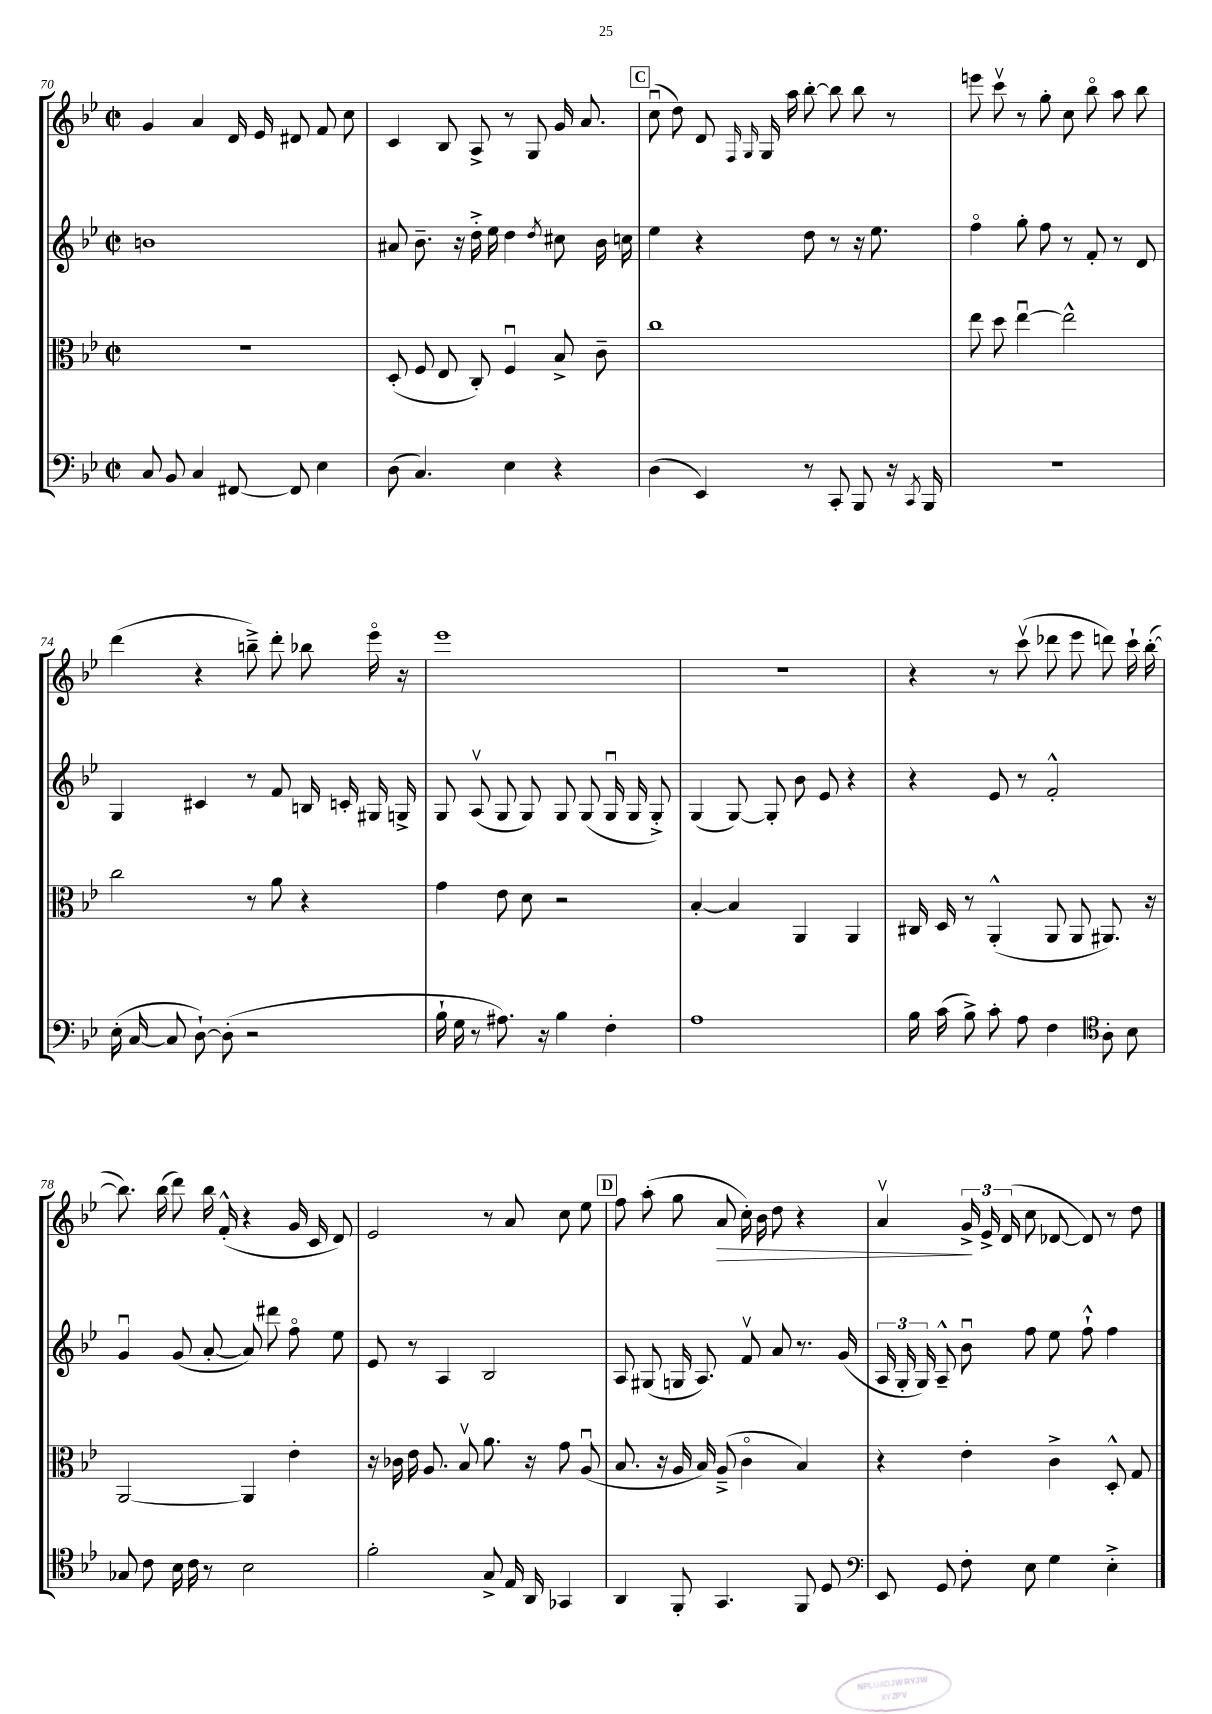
<<
\new StaffGroup <<
\new Staff = "s0" {
    \clef treble \key bes \major \defaultTimeSignature \time 2/2
    \autoBeamOff g'4 a'4 d'16 ees'16 dis'8 f'8 c''8 |
    c'4 bes8 a8-> r8 g8 g'16 a'8. |
    \mark \markup { \box "C" } c''8\downbow( d''8) d'8 \grace { f16 g16 } g16 a''16 bes''8~-. bes''8 bes''8 r8 |
    e'''8 c'''8\upbow r8 g''8-. c''8 bes''8\flageolet a''8 bes''8 |
    d'''4( r4 b''8--->) d'''8-. bes''8 ees'''16\flageolet r16 |
    ees'''1 |
    R1 |
    r4 r8 c'''8\upbow( des'''8 ees'''8 d'''8) c'''16-! bes''16~-.( |
    bes''8.) bes''16( d'''8) bes''16 f'16-.-^( r4 g'16 c'16 d'8) |
    ees'2 r8 a'8 c''8 ees''8 |
    \mark \markup { \box "D" } f''8 a''8-.( g''8 a'8\> c''16-.) bes'16 d''8 r4 |
    a'4\upbow \tuplet 3/2 { g'16->\! ees'16-> d'16( } c''8 des'8~ des'8) r8 d''8 \bar "|." |
}
\new Staff = "s1" {
    \clef treble \key bes \major \defaultTimeSignature \time 2/2
    \autoBeamOff b'1 |
    ais'8 bes'8.-- r16 d''16-.-> ees''16 d''4 \acciaccatura { d''8 } cis''8 bes'16 c''16 |
    \mark \markup { \box "C" } ees''4 r4 d''8 r8 r16 ees''8. |
    f''4\flageolet g''8-. f''8 r8 f'8-. r8 d'8 |
    g4 cis'4 r8 f'8 b16 c'16-. gis16 g16-> |
    g8 a8\upbow( g8 g8) g8 g8( g16\downbow g16 g8-.->) |
    g4( g8~) g8-. bes'8 ees'8 r4 |
    r4 ees'8 r8 f'2-.-^ |
    g'4\downbow g'8( a'8~-. a'8) dis'''8 f''8\flageolet ees''8 |
    ees'8 r8 a4 bes2 |
    \mark \markup { \box "D" } a8 gis8( g16 a8.) f'8\upbow a'8 r8. g'16( |
    \tuplet 3/2 { a16 g16-. g16) } a8---^ bes'8\downbow f''8 ees''8 f''8-!-^ f''4 \bar "|." |
}
\new Staff = "s2" {
    \clef alto \key bes \major \defaultTimeSignature \time 2/2
    \autoBeamOff r1 |
    d8-.( f8 ees8 c8-.) f4\downbow bes8-> c'8-- |
    \mark \markup { \box "C" } c''1 |
    ees''8 d''8 ees''4~\downbow ees''2-^ |
    c''2 r8 a'8 r4 |
    g'4 ees'8 d'8 r2 |
    bes4~-. bes4 a,4 a,4 |
    cis16 d16 r8 a,4-.-^( a,8 a,8 ais,8.) r16 |
    a,2~ a,4 ees'4-. |
    r16 ces'16 ees'16 a8. bes8\upbow a'8. r16 g'8 a8\downbow( |
    \mark \markup { \box "D" } bes8. r16 a16 bes16) a8--->( c'4\flageolet bes4) |
    r4 ees'4-. c'4-> d8-.-^ g8 \bar "|." |
}
\new Staff = "s3" {
    \clef bass \key bes \major \defaultTimeSignature \time 2/2
    \autoBeamOff c8 bes,8 c4 fis,8~ fis,8 ees4 |
    d8( c4.) ees4 r4 |
    \mark \markup { \box "C" } d4( ees,4) r8 c,8-. bes,,8 r16 \acciaccatura { c,8 } bes,,16 |
    R1 |
    ees16-.( c16~ c8 d8~-!) d8-.( r2 |
    bes16-! g16 r8 ais8.) r16 bes4 f4-. |
    a1 |
    bes16 c'16( bes8->) c'8-. a8 f4 \clef tenor a8-. bes8 |
    ges8 c'8 bes16 c'16 r8 bes2 |
    f'2-. g8-> ees16 a,16 ges,4 |
    \mark \markup { \box "D" } a,4 f,8-. g,4. f,8 d8 |
    \clef bass ees,8 g,8 f8-. ees8 g4 ees4-.-> \bar "|." |
}
>>
>>
\layout { \context { \Score currentBarNumber = #70 } }
